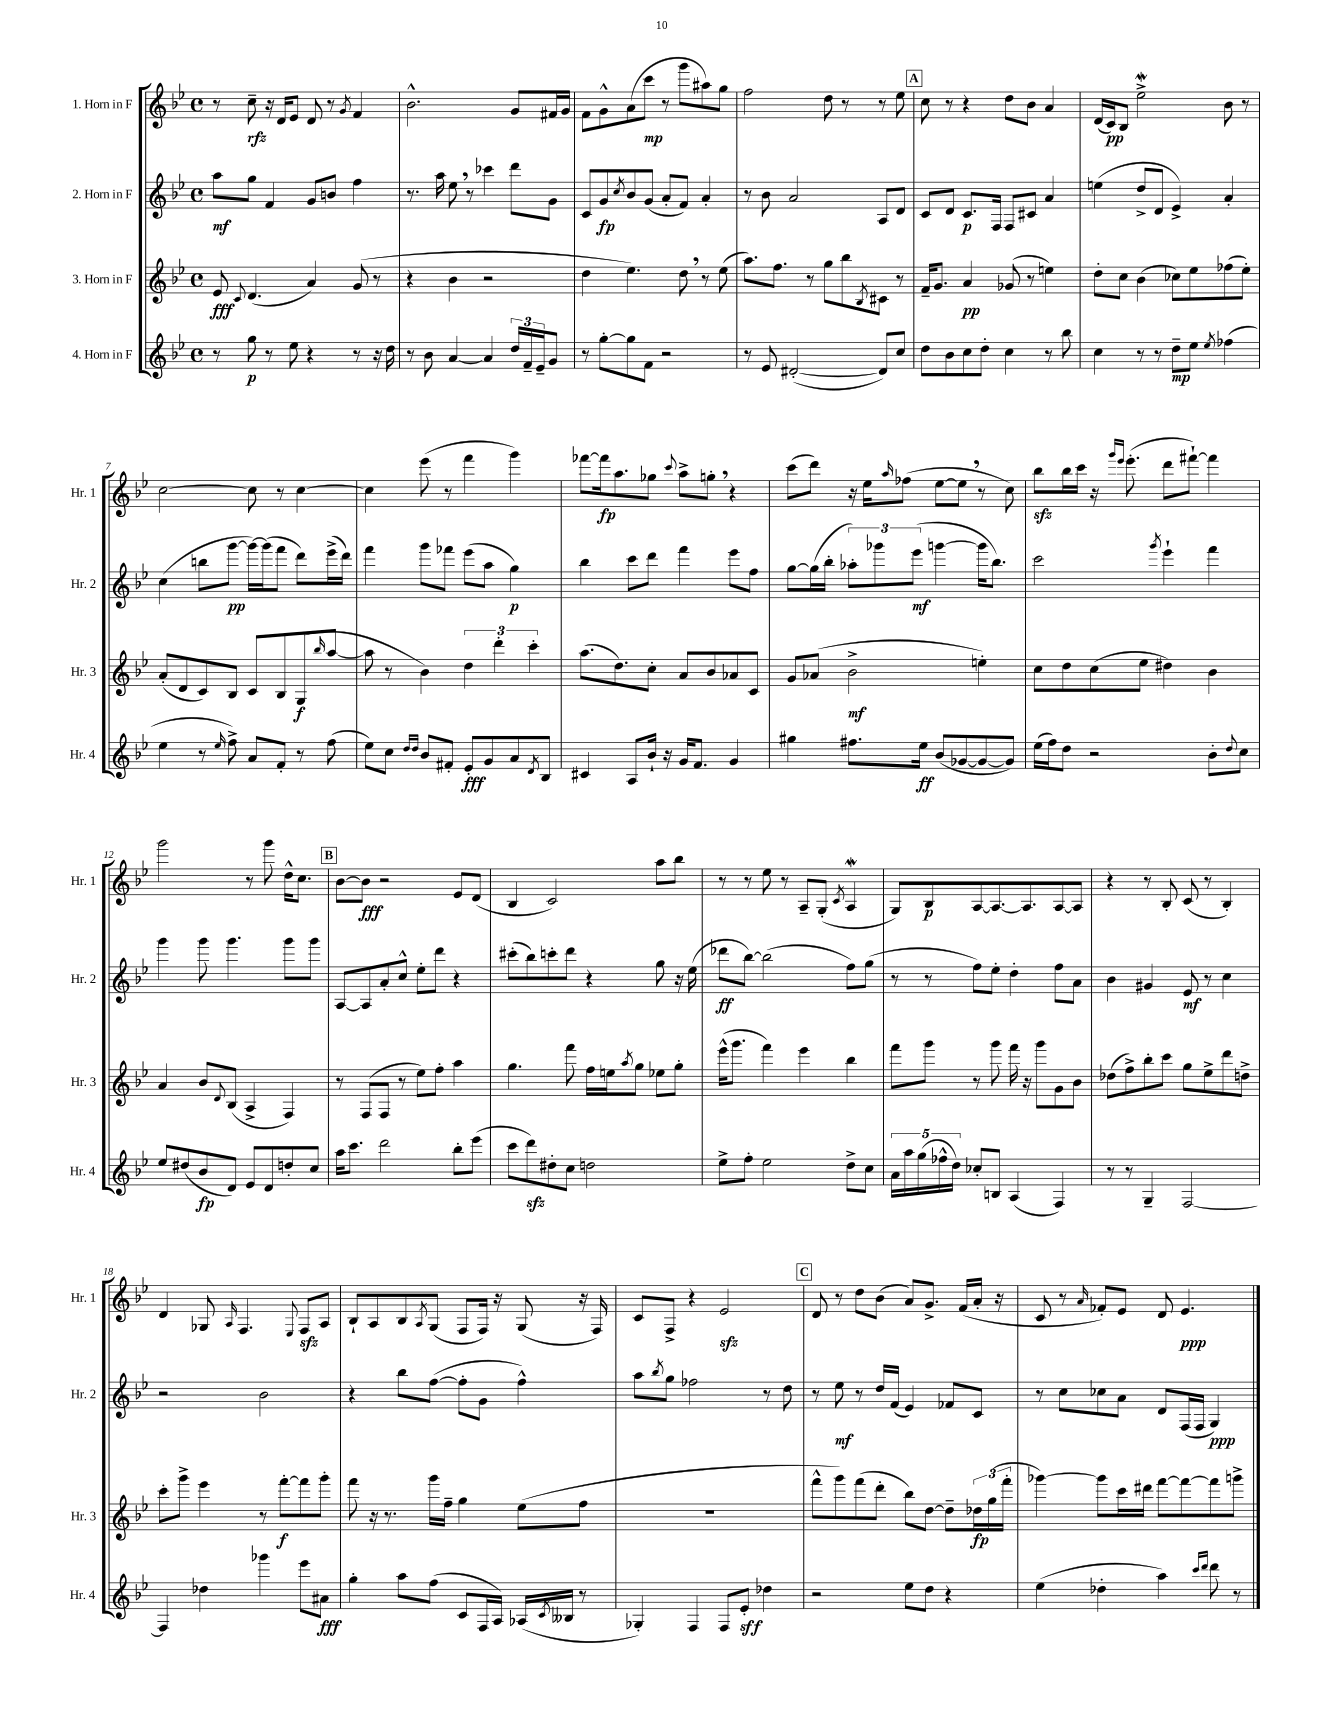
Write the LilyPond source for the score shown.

<<
\new StaffGroup <<
\new Staff = "s0" \with { instrumentName = "1. Horn in F" shortInstrumentName = "Hr. 1" } {
    \clef treble \key bes \major \defaultTimeSignature \time 4/4
    r8 c''8--\rfz r16 d'16 ees'8 d'8 r8 \acciaccatura { g'8 } f'4 |
    bes'2.-^ g'8 fis'16 g'16 |
    f'8 g'8-^ a'8( c'''8\mp r8 g'''8 ais''8) g''8 |
    f''2 d''8 r8 r8 ees''8 |
    \mark \markup { \box "A" } c''8 r8 r4 d''8 bes'8 a'4 |
    d'16( c'16\pp) bes8 ees''2->\mordent bes'8 r8 |
    c''2~ c''8 r8 c''4~ |
    c''4 ees'''8( r8 f'''4 g'''4) |
    fes'''8~ fes'''16\fp a''8. ges''8 \appoggiatura { c'''8 } a''8-> g''8-. \breathe r4 |
    c'''8( d'''8) r16 ees''16 \grace { a''16 } fes''8( ees''8~ ees''8 \breathe r8 c''8) |
    bes''8\sfz bes''16 c'''16 r16 \grace { g'''16 ees'''16 } ees'''8.-.( d'''8 fis'''8~-!) fis'''4 |
    g'''2 r8 g'''8 d''16-^ c''8. |
    \mark \markup { \box "B" } bes'8~ bes'8\fff r2 ees'8 d'8( |
    bes4 c'2) a''8 bes''8 |
    r8 r8 ees''8 r8 a8-- g8-.( \acciaccatura { c'8 } a4\mordent |
    g8) bes8\p a8~ a8.~ a8. a8~ a8 |
    r4 r8 bes8-. c'8( r8 bes4-.) |
    d'4 ges8 \grace { a16 } f4. \appoggiatura { ees8 } f8\sfz a8 |
    bes8-! a8 bes8 \acciaccatura { a8 } g8( f8 f16) r16 g8( r16 f16) |
    c'8 f8-> r4 ees'2\sfz |
    \mark \markup { \box "C" } d'8 r8 d''8 bes'8( a'8) g'8.-> f'16( a'16-. r16 |
    c'8 r8 \grace { a'16 } fes'8-.) ees'8 d'8 ees'4.\ppp \bar "|." |
}
\new Staff = "s1" \with { instrumentName = "2. Horn in F" shortInstrumentName = "Hr. 2" } {
    \clef treble \key bes \major \defaultTimeSignature \time 4/4
    a''8\mf g''8 f'4 g'8 b'8 f''4 |
    r8. a''16 ees''8 \breathe r8 ces'''4 d'''8 g'8 |
    c'8 g'8\fp \acciaccatura { c''8 } bes'8 g'8( a'8-. f'8) a'4-. |
    r8 bes'8 a'2 a8 d'8 |
    \mark \markup { \box "A" } c'8 d'8 c'8.\p f16 f8 cis'8 a'4 |
    e''4( d''8-> d'8 ees'4->) a'4-. |
    c''4( b''8 g'''8~\pp g'''16~) g'''16( f'''8 d'''8) ees'''16->( d'''16) |
    f'''4 g'''8 fes'''8 ees'''8( a''8 g''4\p) |
    bes''4 c'''8 d'''8 f'''4 ees'''8 f''8 |
    g''8~ g''16( bes''16-. \tuplet 3/2 { aes''8-.) ges'''8 ees'''8\mf( } g'''4~ g'''16 bes''8.) |
    c'''2 \acciaccatura { g'''8 } ees'''4-! f'''4 |
    g'''4 g'''8 g'''4. g'''8 g'''8 |
    \mark \markup { \box "B" } a8~ a8 a'8-. c''8-^ ees''8-. d'''8 r4 |
    cis'''8-.( bes''8) c'''8-. d'''8 r4 g''8 r16 ees''16( |
    des'''8\ff bes''8~) bes''2( f''8) g''8( |
    r8 r8 f''8) ees''8-. d''4-. f''8 a'8 |
    bes'4 gis'4 ees'8\mf r8 c''4 |
    r2 bes'2 |
    r4 bes''8 f''8~( f''8-. g'8 f''4-^) |
    a''8 \acciaccatura { bes''8 } g''8 fes''2 r8 d''8 |
    \mark \markup { \box "C" } r8 ees''8\mf r8 d''16 f'16( ees'4) fes'8 c'8 |
    r8 c''8 ces''8 a'8 d'8 f16( f16 g4\ppp) \bar "|." |
}
\new Staff = "s2" \with { instrumentName = "3. Horn in F" shortInstrumentName = "Hr. 3" } {
    \clef treble \key bes \major \defaultTimeSignature \time 4/4
    ees'8\fff \appoggiatura { c'8 } d'4.( a'4) g'8( r8 |
    r4 bes'4 r2 |
    d''4 ees''4.) d''8 \breathe r8 ees''8( |
    a''8.) f''8. r8 g''8 bes''8 \acciaccatura { bes8 } cis'8 r8 |
    \mark \markup { \box "A" } f'16-- g'8. a'4\pp ges'8( r8 e''4) |
    d''8-. c''8 bes'4( ces''8) ees''8 fes''8( ees''8-.) |
    a'8-.( d'8 c'8) bes8 c'8 bes8 g8\f( \grace { bes''16 } a''8~ |
    a''8 r8 bes'4) \tuplet 3/2 { d''4 d'''4-. c'''4-. } |
    a''8.( d''8.) c''8-. a'8 bes'8 aes'8 c'8 |
    g'8 aes'8( bes'2->\mf e''4-.) |
    c''8 d''8 c''8( ees''8 dis''4) bes'4 |
    a'4 bes'8 \appoggiatura { d'8 } bes8( a4-> f4) |
    \mark \markup { \box "B" } r8 f8( f8 r8 ees''8) f''8-. a''4 |
    g''4. f'''8 f''16 e''16 \acciaccatura { a''8 } g''8 ees''8 g''8-. |
    ees'''16-^( g'''8. f'''4) ees'''4 bes''4 |
    f'''8 g'''8 r8 g'''8 f'''16 r16 g'''8 g'8 bes'8 |
    des''8( f''8->) bes''8-. c'''8 g''8 ees''8-> d'''8 d''8-> |
    c'''8-. g'''8-> ees'''4 r8 f'''8~-.\f f'''8 g'''8-. |
    f'''8 r16 r8. g'''16 f''16-- g''4 ees''8( f''8 |
    R1 |
    \mark \markup { \box "C" } f'''8-^ g'''8) f'''8( d'''8-. bes''8) d''8~ d''8-- \tuplet 3/2 { des''16\fp g''16( f'''16-. } |
    ges'''4~) ges'''8 c'''16 dis'''16 f'''8~ f'''8~ f'''8 g'''8-> \bar "|." |
}
\new Staff = "s3" \with { instrumentName = "4. Horn in F" shortInstrumentName = "Hr. 4" } {
    \clef treble \key bes \major \defaultTimeSignature \time 4/4
    r8 g''8\p r8 ees''8 r4 r8 r16 d''16 |
    r8 bes'8 a'4~ a'4 \tuplet 3/2 { d''16 f'16-- ees'16-- } g'8 |
    r8 g''8~-. g''8 f'8 r2 |
    r8 ees'8 dis'2~-.( dis'8) c''8 |
    \mark \markup { \box "A" } d''8 bes'8 c''8 d''8-. c''4 r8 bes''8 |
    c''4 r8 r8 d''8--\mp ees''8 \acciaccatura { ees''8 } fes''4( |
    ees''4 r8 \grace { ees''16 } f''8->) a'8 f'8-. r8 f''8( |
    ees''8) c''8 \grace { d''16 d''16 } bes'8 fis'8-. ees'8-.\fff g'8 a'8 \acciaccatura { d'8 } bes8 |
    cis'4 a8 bes'16-! r16 g'16 f'8. g'4 |
    gis''4 fis''8. ees''16\ff bes'8( ges'8~ ges'8~ ges'8) |
    ees''16( f''16) d''8 r2 bes'8-. \appoggiatura { d''8 } c''8 |
    ees''8 dis''8( bes'8\fp d'8) ees'8 d'8 d''8-. c''8 |
    \mark \markup { \box "B" } a''16 c'''8. d'''2 bes''8-. ees'''8( |
    c'''8 d'''8\sfz) dis''8-. c''8 d''2 |
    ees''8-> f''8-. ees''2 d''8-> c''8 |
    \tuplet 5/4 { a'16 a''16 g''16( fes''16-^ d''16) } ces''8-. b8 a4( f4) |
    r8 r8 g4-- f2~ |
    f4 des''4 ges'''4 ees'''8 ais'8\fff |
    g''4-. a''8 f''8( c'8 f16 a16) aes16( \acciaccatura { c'8 } beses16 r8 |
    ges4-.) f4 f8 ees'8-.\sff des''4 |
    \mark \markup { \box "C" } r2 ees''8 d''8 r4 |
    ees''4( des''4-. a''4) \grace { c'''16 d'''16 } d'''8 r8 \bar "|." |
}
>>
>>
